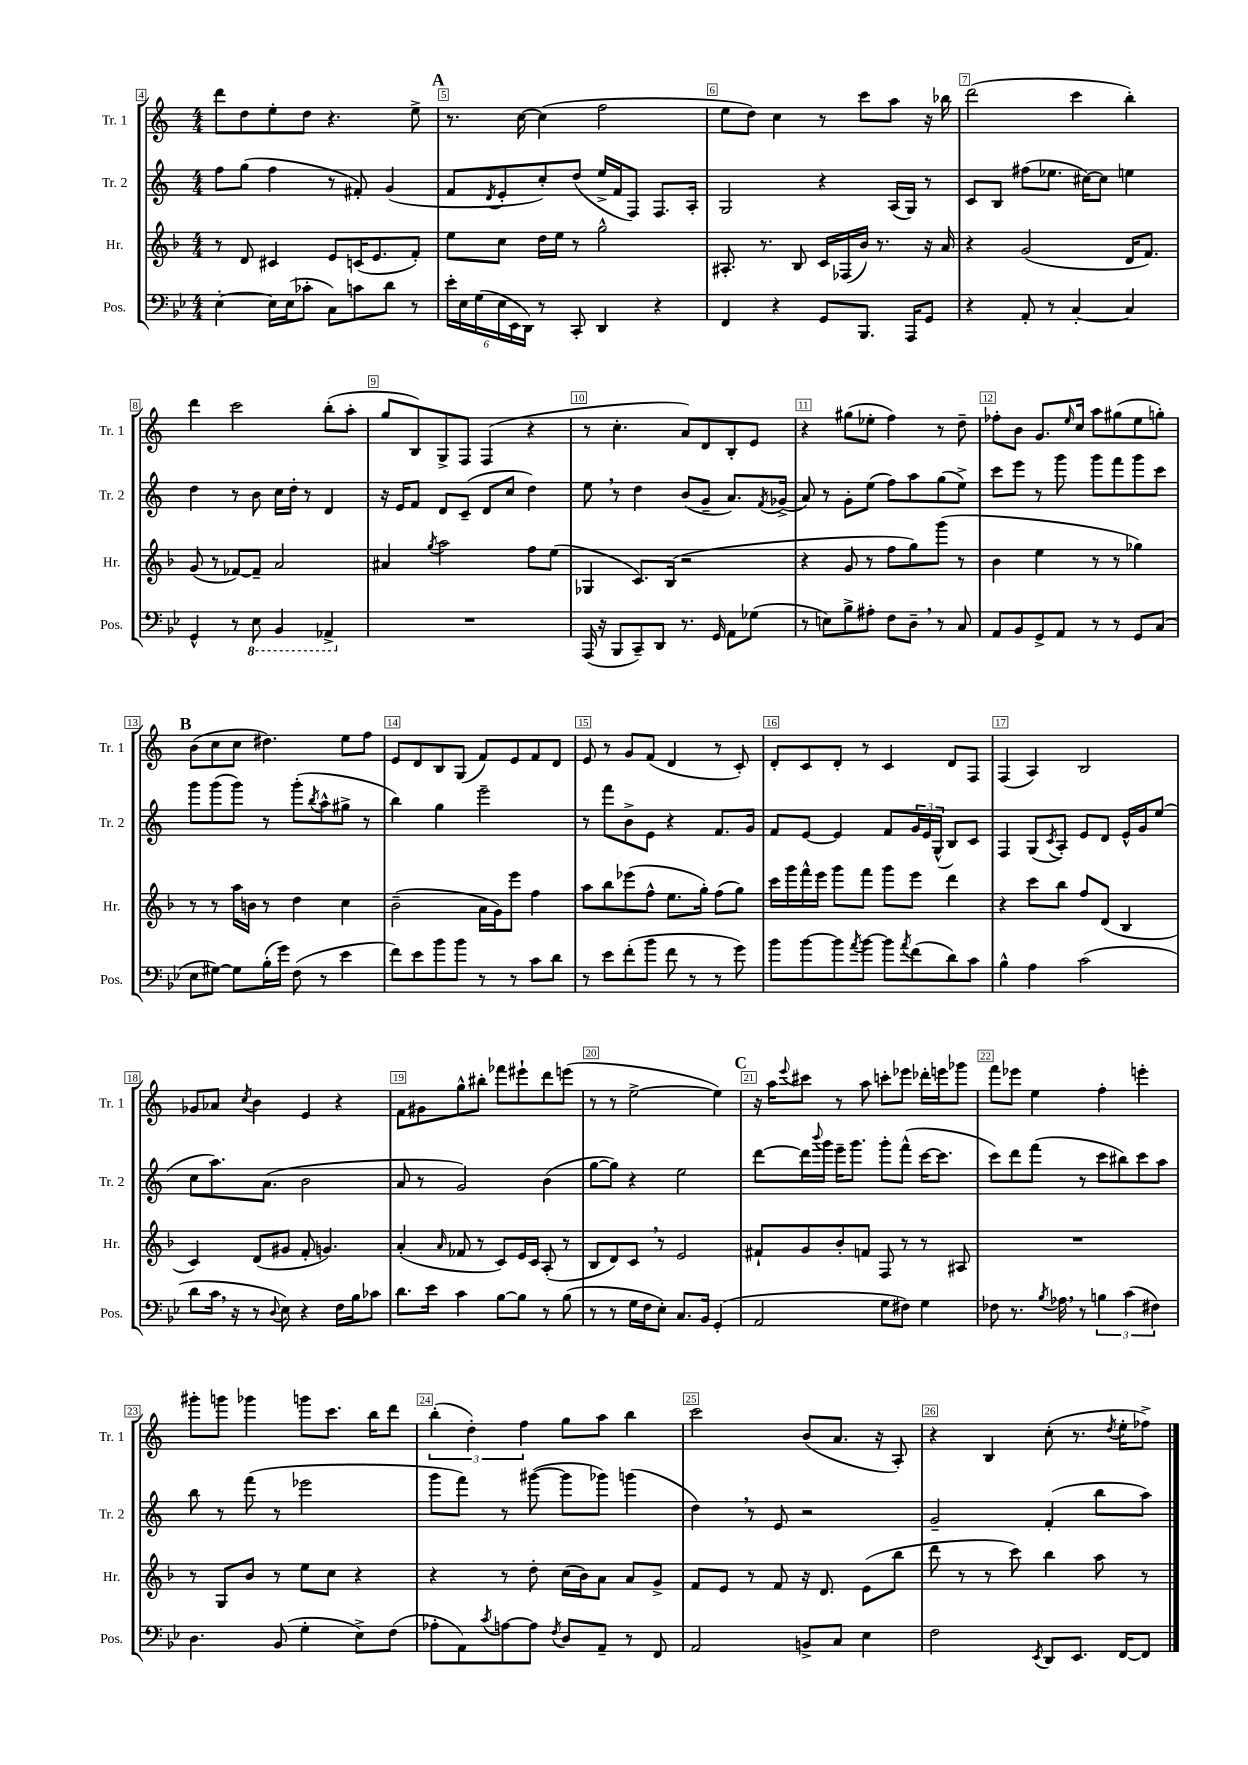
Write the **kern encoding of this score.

**kern	**kern	**kern	**kern
*staff4	*staff3	*staff2	*staff1
*clefF4	*clefG2	*clefG2	*clefG2
*k[b-e-]	*k[b-]	*k[]	*k[]
*M4/4	*M4/4	*M4/4	*M4/4
[4E-'	8r	8ff	8ddd
.	8d	(8gg	8dd
16E-]	4c#	4ff	8ee'
(16E-	.	.	.
8c-'	.	.	8dd
8C)	8e	8r	4.r
8c	(16c	8f#')	.
.	8.e	.	.
8d	.	(4g	.
8r	8f')	.	8ee^
=	=	=	=
24e-'	8ee	8f	8.r
24E-	.	.	.
(24G	.	.	.
.	.	8qd	.
24E-	8cc	8e'	.
24EE-	.	.	.
.	.	.	[16cc
24DD)	.	.	.
8r	16dd	8cc')	(4cc]
.	16ee	.	.
8CC'	8r	(8dd	.
4DD	2gg^^	16ee^	2ff
.	.	16f	.
.	.	8F)	.
4r	.	8.F	.
.	.	16A'	.
=	=	=	=
4FF	8.A#'	2G	8ee
.	.	.	8dd)
.	8.r	.	.
4r	.	.	4cc
.	8B-	.	.
8GG	16c	4r	8r
.	(16F-	.	.
8.BBB-	16b-)	.	8ccc
.	8.r	.	.
.	.	(16A	8aa
16AAA	.	16G)	.
8GG	16r	8r	16r
.	16a	.	16bb-
=	=	=	=
4r	4r	8c	(2ddd
.	.	8B	.
8AA'	(2g	(8ff#	.
8r	.	8.ee-	.
[4C'	.	.	4ccc
.	.	[16cc#)	.
.	.	8cc#]	.
4C]	16d	4ee	4bb')
.	8.f)	.	.
=	=	=	=
4GG^^	(8g	4dd	4ddd
.	8r	.	.
8r	[8f-)	8r	2ccc
8EE-	8f-~]	8b	.
4BBB-	2a	16cc	.
.	.	16dd'	.
.	.	8r	.
4AAA-^	.	4d	(8bb'
.	.	.	8aa'
=	=	=	=
1r	4a#	16r	8gg
.	.	16e	.
.	.	8f	8B)
.	8qgg	.	.
.	2aa	8d	8G^
.	.	(8c~	8F
.	.	8d	(4F
.	.	8cc	.
.	8ff	4dd)	4r
.	(8ee	.	.
=	=	=	=
(16AAA	4G-	8ee	8r
16r	.	.	.
8BBB-	.	8r	4.cc'
8CC~)	8.c)	4dd	.
8DD	.	.	.
.	(16B-	.	.
8.r	2r	(8b	8a)
.	.	8g~	8d
16GG	.	.	.
8AA	.	8.a)	8B'
(8G-	.	.	8e
.	.	8qf	.
.	.	(16g-^	.
=	=	=	=
8r	4r	8a)	4r
8E)	.	8r	.
8B-^	8g	8g'	(8gg#
8A#'	8r	(8ee	8ee-'
8F	8ff	8ff)	4ff)
8D~	8gg)	8aa	.
8r	(8ggg	(8gg	8r
8C	8r	8ee^)	8dd~
=	=	=	=
8AA	4b-	8ccc	8ff-'
8BB-	.	8eee	8b
8GG^	4ee	8r	8.g
8AA	.	8ggg	.
.	.	.	16qqee
.	.	.	16cc
8r	8r	8ggg	8aa
8r	8r	8fff	(8gg#
8GG	4gg-)	8ggg	8ee
(8C	.	8ccc	8gg')
=	=	=	=
8E-	8r	8ggg	(8b
[8G#)	8r	(8ggg	8cc
8G#]	16aa	8ggg)	8cc
.	16b	.	.
(16B-'	8r	8r	4.dd#)
16g)	.	.	.
(8F	4dd	(8ggg'	.
.	.	8qbb	.
8r	.	8aa^^	.
4e-	4cc	8gg#^	8ee
.	.	8r	8ff
=	=	=	=
8f)	(2b-~	4bb)	8e
8e-	.	.	8d
8b-	.	4gg	8B
8b-	.	.	(8G
8r	16a	2eee~	8f)
.	16g)	.	.
8r	8eee	.	8e
8c	4ff	.	8f
8d	.	.	8d
=	=	=	=
8r	8aa	8r	8e
8e-	8bb-	8fff	8r
(8f'	(8eee-	8b^	8g
8b-	8ff^^	8e	(8f
8f	8.ee	4r	4d
8r	.	.	.
.	16gg')	.	.
8r	(8ff	8.f	8r
8g)	8gg)	.	8c')
.	.	16g	.
=	=	=	=
8b-	16ccc	8f	8d'
.	16ggg	.	.
[8b-	16fff^^	[8e	8c
.	16eee	.	.
8b-]	8ggg	4e]	8d'
8qa	.	.	.
[8b-	8fff	.	8r
8b-]	8ggg	8f	4c
8qa	.	.	.
(8f	8eee	24g	.
.	.	24e	.
.	.	(24G^^	.
8d)	4ddd	8B)	8d
8c	.	8c	8F
=	=	=	=
4B-^^	4r	4F	(4F
4A	8ccc	(8G	4A)
.	.	8qc	.
.	8bb-	8A')	.
(2c	8ff	8e	2B
.	(8d	8d	.
.	4B-	16e^^	.
.	.	16g	.
.	.	(8ee	.
=	=	=	=
8d	4c)	8cc	8g-
16c	.	8.aa)	8a-
16r	.	.	.
.	.	.	8qcc
8r	(8d	.	4b
.	.	(8.a	.
8qqD	.	.	.
8E-)	8g#	.	.
4r	8f'	2b	4e
.	4.g)	.	.
16F	.	.	4r
16B-	.	.	.
8c-	.	.	.
=	=	=	=
8.d	(4a'	8a	8f
.	.	8r	8g#
16e-	.	.	.
.	16qqa	.	.
4c	8f-	2g)	8gg^^
.	8r	.	8bb#'
[8B-	8c)	.	8fff-
8B-]	16e	.	8eee#`
.	16c	.	.
8r	(8A'	(4b	8ddd
(8B-	8r	.	(8eee
=	=	=	=
8r	8B-	[8gg	8r
8r	8d)	8gg])	8r
16G	8c	4r	[2ee^
16F	.	.	.
8E-')	8r	.	.
8.C	2e	2ee	.
16BB-	.	.	.
(4GG'	.	.	4ee])
=	=	=	=
2AA	8f#`	[8ddd	16r
.	.	.	16aa
.	.	.	8qqeee
.	8g	16ddd]	8ccc#
.	.	8qqbbb	.
.	.	16ggg	.
.	8b-'	16eee~	8r
.	.	8.ggg	.
.	8f	.	8aa
8G	8F	8ggg'	8ccc'
8F#)	8r	(8fff^^	8eee-
4G	8r	[16ccc	16ddd-'
.	.	8.ccc]	16eee
.	8A#	.	8ggg-
=	=	=	=
8F-	1r	8ccc)	8fff
8.r	.	8ddd	8eee-
.	.	(8fff	4ee
8qB-	.	.	.
16A-	.	.	.
8r	.	8r	.
6B	.	8ccc	4ff'
.	.	8bb#)	.
(6c	.	.	.
.	.	8ccc	4eee'
6F#)	.	.	.
.	.	8aa	.
=	=	=	=
4.D	8r	8bb	8ggg#'
.	8G	8r	8ggg
.	8b-	(8fff	4ggg-
(8BB-	8r	8r	.
4G'	8ee	2eee-	8ggg
.	8cc	.	8.ccc
8E-^)	4r	.	.
.	.	.	16bb
(8F	.	.	8ddd
=	=	=	=
8A-'	4r	8ggg	(6bb'
8AA)	.	8fff)	.
.	.	.	6dd')
8qc	.	.	.
[8A	8r	8r	.
.	.	.	6ff
8A]	8dd'	([8ggg#	.
8qF	.	.	.
8D	(16cc	8ggg#]	8gg
.	16b-)	.	.
8AA~	8a	8ggg-)	8aa
8r	8a	(4ggg	4bb
8FF	8g^	.	.
=	=	=	=
2AA	8f	4dd)	2ccc
.	8e	.	.
.	8r	8r	.
.	8f	8e	.
8BB^	16r	2r	(8b
.	8.d	.	.
8C	.	.	8.a
4E-	(8e	.	.
.	.	.	16r
.	8bb-	.	8A')
=	=	=	=
2F	8ddd	2g~	4r
.	8r	.	.
.	8r	.	4B
.	8ccc)	.	.
8qEE-	.	.	.
8DD	4bb-	(4f'	(8cc'
8.EE-	.	.	8.r
.	8aa	8bb	.
.	.	.	8qdd
[16FF	.	.	16ee'
8FF]	8r	8aa)	8ff-^)
==	==	==	==
*-	*-	*-	*-
